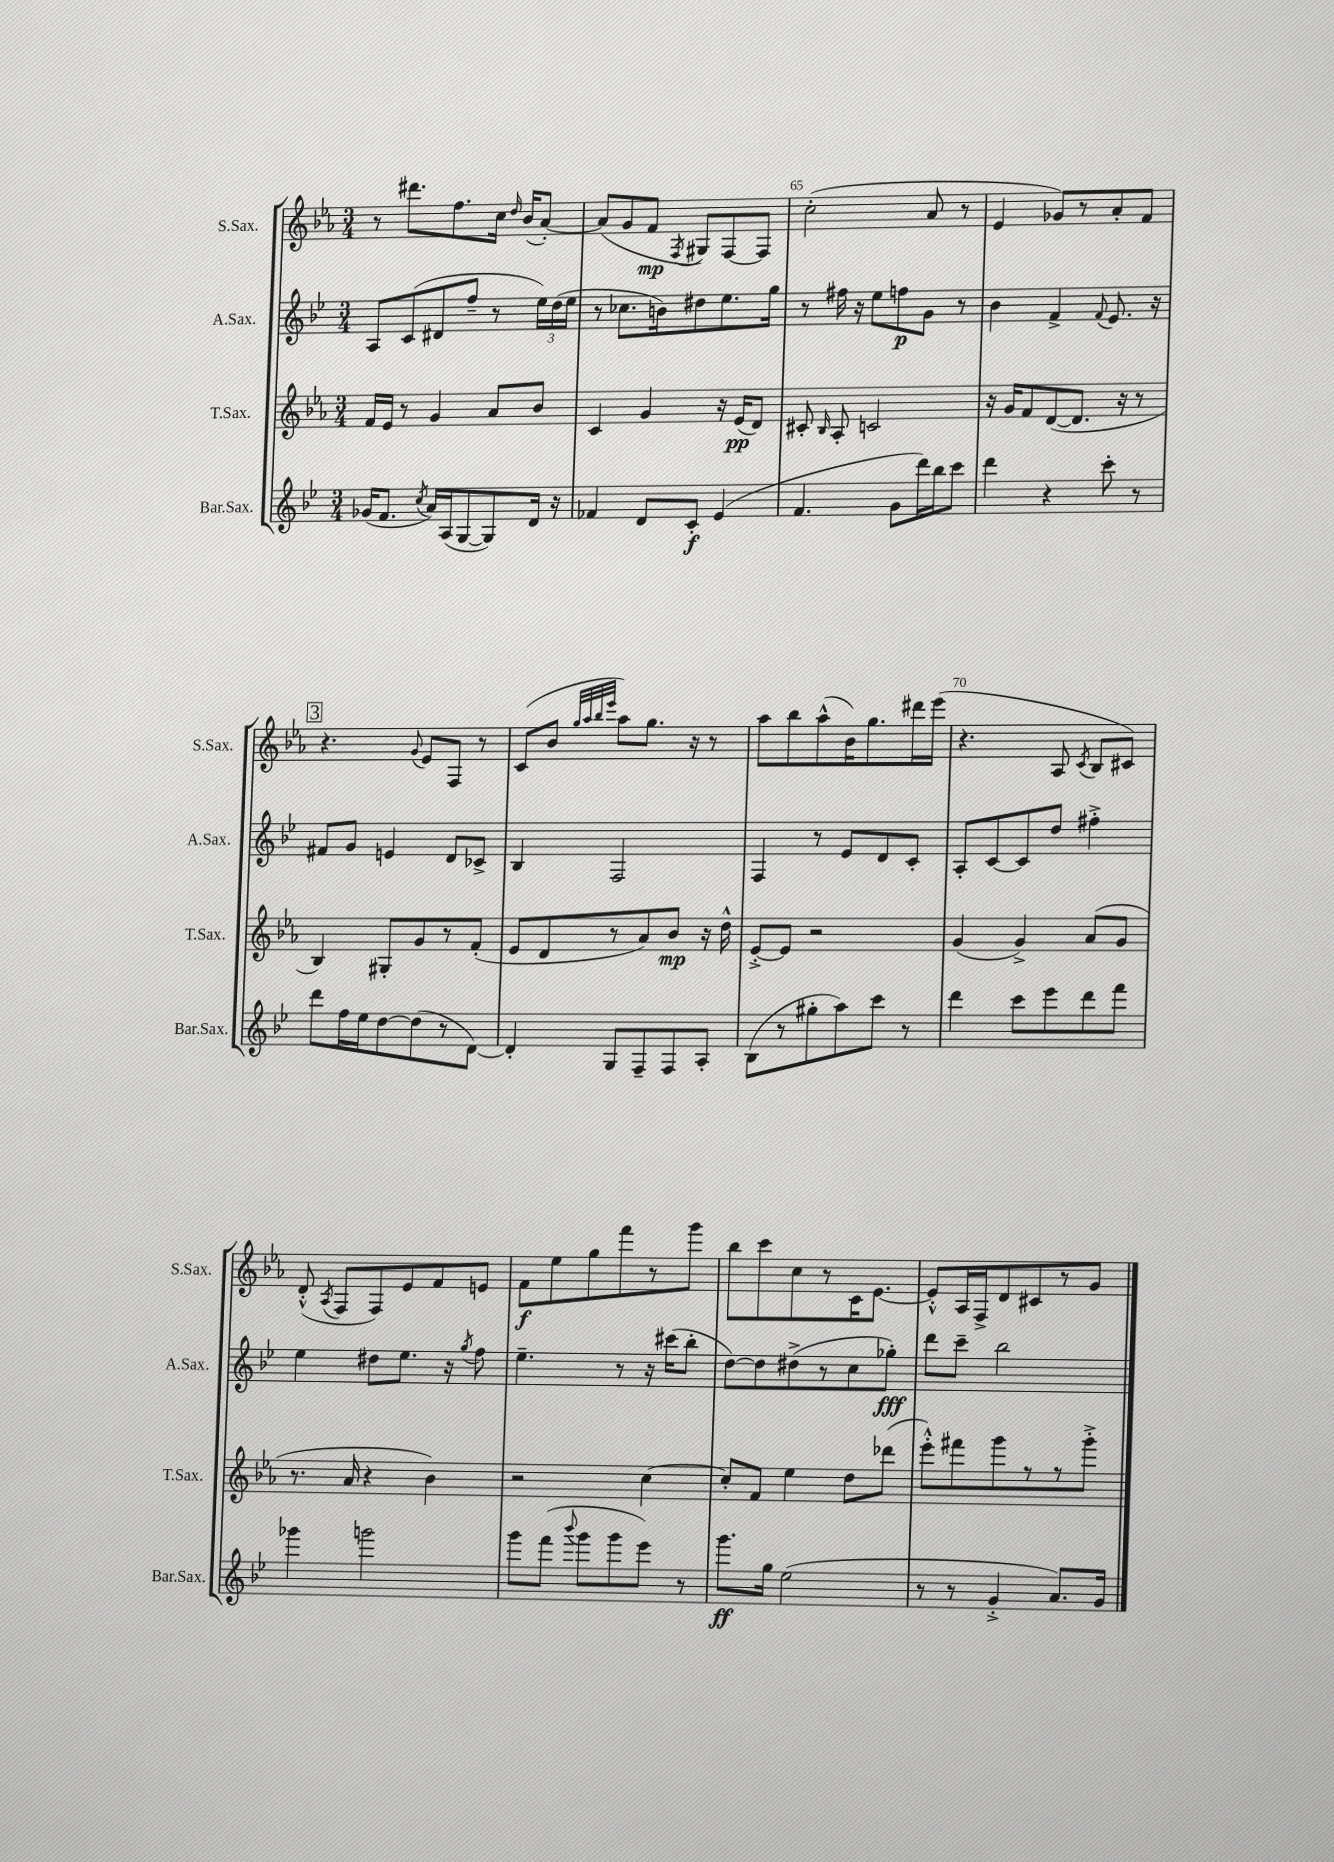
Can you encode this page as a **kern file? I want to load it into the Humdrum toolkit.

**kern	**dynam	**kern	**dynam	**kern	**dynam	**kern	**dynam
*part4	*part4	*part3	*part3	*part2	*part2	*part1	*part1
*staff4	*staff4	*staff3	*staff3	*staff2	*staff2	*staff1	*staff1
*I"Bar.Sax.	*	*I"T.Sax.	*	*I"A.Sax.	*	*I"S.Sax.	*
*I'Bar.Sax.	*	*I'T.Sax.	*	*I'A.Sax.	*	*I'S.Sax.	*
*clefG2	*	*clefG2	*	*clefG2	*	*clefG2	*
*k[b-e-]	*	*k[b-e-a-]	*	*k[b-e-]	*	*k[b-e-a-]	*
*M3/4	*	*M3/4	*	*M3/4	*	*M3/4	*
=63	=63	=63	=63	=63	=63	=63	=63
(16g-X/KL	.	16f/LL	.	8A/L	.	8r	.
8.f/J	.	16e-/JJ	.	.	.	.	.
.	.	8r	.	(8c/	.	8.ddd#X\L	.
8qcc/	.	.	.	.	.	.	.
16a/LL)	.	4g/	.	8d#X/	.	.	.
(16A/J	.	.	.	.	.	8.ff\	.
[8G/	.	.	.	8ff~/J	.	.	.
8G/])	.	8a-/L	.	8r	.	16cc\Jk	.
.	.	.	.	.	.	16qqdd/	.
.	.	.	.	.	.	(16b-/KL	.
16d/Jk	.	8b-/J	.	24ee-\LL)	.	[8a-'/J)	.
.	.	.	.	(24dd\	.	.	.
16r	.	.	.	.	.	.	.
.	.	.	.	24ee-\JJ	.	.	.
=64	=64	=64	=64	=64	=64	=64	=64
4f-X/	.	4c/	.	8r	.	(8a-/L]	.
.	.	.	.	8.cc-X\L	.	8g/	.
8d/L	.	4g/	.	.	.	8f/J	mp
.	.	.	.	16bn\k)	.	.	.
.	.	.	.	.	.	8qF/	.
8c'/J	f	.	.	8dd#X\	.	8G#X/L)	.
(4e-/	.	16r	.	8.ee-\	.	[8F/	.
.	.	(16e-/KL	pp	.	.	.	.
.	.	8d/J)	.	.	.	8F/J]	.
.	.	.	.	16gg\Jk	.	.	.
=65	=65	=65	=65	=65	=65	=65	=65
4.f/	.	8c#X'/	.	8r	.	(2cc'\	.
.	.	16qqB-/	.	.	.	.	.
.	.	8A-'/	.	16ff#X\	.	.	.
.	.	.	.	16r	.	.	.
.	.	2cn/	.	8ee-\L	.	.	.
8g\L	.	.	.	8ffn\	p	.	.
16ddd\L)	.	.	.	8g\J	.	8a-/	.
16bb-\J	.	.	.	.	.	.	.
8ccc\J	.	.	.	8r	.	8r	.
=66	=66	=66	=66	=66	=66	=66	=66
4ddd\	.	16r	.	4b-\	.	4e-/	.
.	.	16g/KL	.	.	.	.	.
.	.	8f/	.	.	.	.	.
4r	.	([8d/	.	4f^/	.	8g-X/L)	.
.	.	8.d/J]	.	.	.	8r	.
.	.	.	.	8qqf/	.	.	.
8ccc'\	.	.	.	8.e-/	.	8a-'/	.
.	.	16r	.	.	.	.	.
8r	.	8r	.	.	.	8f/J	.
.	.	.	.	16r	.	.	.
!!LO:LB:g=z
!!LO:REH:place=s1:t=3
=67	=67	=67	=67	=67	=67	=67	=67
8ddd\L	.	4B-/)	.	8f#X/L	.	4.r	.
16ff\L	.	.	.	8g/J	.	.	.
16ee-\J	.	.	.	.	.	.	.
[8dd\	.	8G#X'/L	.	4en/	.	.	.
.	.	.	.	.	.	8qqg/	.
(8dd\]	.	8g/	.	.	.	8e-/L	.
8r	.	8r	.	8d/L	.	8F/J	.
[8d\J)	.	(8f'/J	.	8c-X^/J	.	8r	.
=68	=68	=68	=68	=68	=68	=68	=68
4d'/]	.	8e-/L	.	4B-/	.	(8c/L	.
.	.	8d/	.	.	.	8b-/J	.
.	.	.	.	.	.	32qqgg/LLL	.
.	.	.	.	.	.	32qqaa-/	.
.	.	.	.	.	.	32qqbb-/	.
.	.	.	.	.	.	32qqeee-/JJJ	.
8G/L	.	8r	.	2F/	.	8aa-\L)	.
8F~/	.	8a-/)	.	.	.	8.gg\J	.
8F/	.	8b-/J	mp	.	.	.	.
.	.	.	.	.	.	16r	.
8A'/J	.	16r	.	.	.	8r	.
.	.	16dd^^\	.	.	.	.	.
=69	=69	=69	=69	=69	=69	=69	=69
(8B-\L	.	[8e-'^/L	.	4F/	.	8aa-\L	.
8r	.	8e-/J]	.	.	.	8bb-\	.
8gg#X'\	.	2r	.	8r	.	(8aa-^^\	.
8aa\)	.	.	.	8e-/L	.	16b-\K)	.
.	.	.	.	.	.	8.gg\	.
8ccc\J	.	.	.	8d/	.	.	.
8r	.	.	.	8c'/J	.	16ddd#X\L	.
.	.	.	.	.	.	(16eee-\JJ	.
=70	=70	=70	=70	=70	=70	=70	=70
4ddd\	.	(4g/	.	8A'/L	.	4.r	.
.	.	.	.	[8c/	.	.	.
8ccc\L	.	4g^/)	.	8c/]	.	.	.
8eee-\	.	.	.	8dd/J	.	8A-/	.
.	.	.	.	.	.	8qc/	.
8ddd\	.	(8a-/L	.	4ff#X'^\	.	8B-/L	.
8fff\J	.	8g/J	.	.	.	8c#X/J)	.
!!LO:LB:g=z
=71	=71	=71	=71	=71	=71	=71	=71
4ggg-X\	.	8.r	.	4ee-\	.	(8d'^^/	.
.	.	.	.	.	.	8qA-/	.
.	.	.	.	.	.	8F/L	.
.	.	16a-/	.	.	.	.	.
2gggn\	.	4r	.	8dd#X\L	.	8F/)	.
.	.	.	.	8.ee-\J	.	8e-/	.
.	.	4b-\)	.	.	.	8f/	.
.	.	.	.	16r	.	.	.
.	.	.	.	8qgg/	.	.	.
.	.	.	.	8ff\	.	8en/J	.
=72	=72	=72	=72	=72	=72	=72	=72
8ggg\L	.	2r	.	4.ee-~\	.	8f\L	f
(8fff\J	.	.	.	.	.	8ee-\	.
8qqbbb-/	.	.	.	.	.	.	.
8ggg\L	.	.	.	.	.	8gg\	.
8ggg\	.	.	.	8r	.	8fff\	.
8eee-\J)	.	[4cc\	.	16r	.	8r	.
.	.	.	.	(16ccc#X\KL	.	.	.
8r	.	.	.	8bb-'\J	.	8ggg\J	.
=73	=73	=73	=73	=73	=73	=73	=73
8.ggg\L	ff	8cc'/L]	.	[8dd\L)	.	8bb-\L	.
.	.	8f/J	.	8dd\]	.	8ccc\	.
16gg\Jk	.	.	.	.	.	.	.
(2ee-\	.	4ee-\	.	(8dd#X^\	.	8cc\	.
.	.	.	.	8r	.	8r	.
.	.	8dd\L	.	8cc\	.	16c\K	.
.	.	.	.	.	.	[8.e-\J	.
.	.	(8ddd-X\J	.	8gg-X'\J)	fff	.	.
=74	=74	=74	=74	=74	=74	=74	=74
8r	.	8eee-'^^\L)	.	8ddd\L	.	8e-'^^/L]	.
8r	.	8fff#X\	.	8ccc~\J	.	16A-/L	.
.	.	.	.	.	.	16F^/J	.
4g'^/	.	8ggg\	.	2bb-\	.	8d/	.
.	.	8r	.	.	.	8c#X/	.
8.a/L)	.	8r	.	.	.	8r	.
.	.	8ggg'^\J	.	.	.	8g/J	.
16g/Jk	.	.	.	.	.	.	.
==	==	==	==	==	==	==	==
*-	*-	*-	*-	*-	*-	*-	*-
